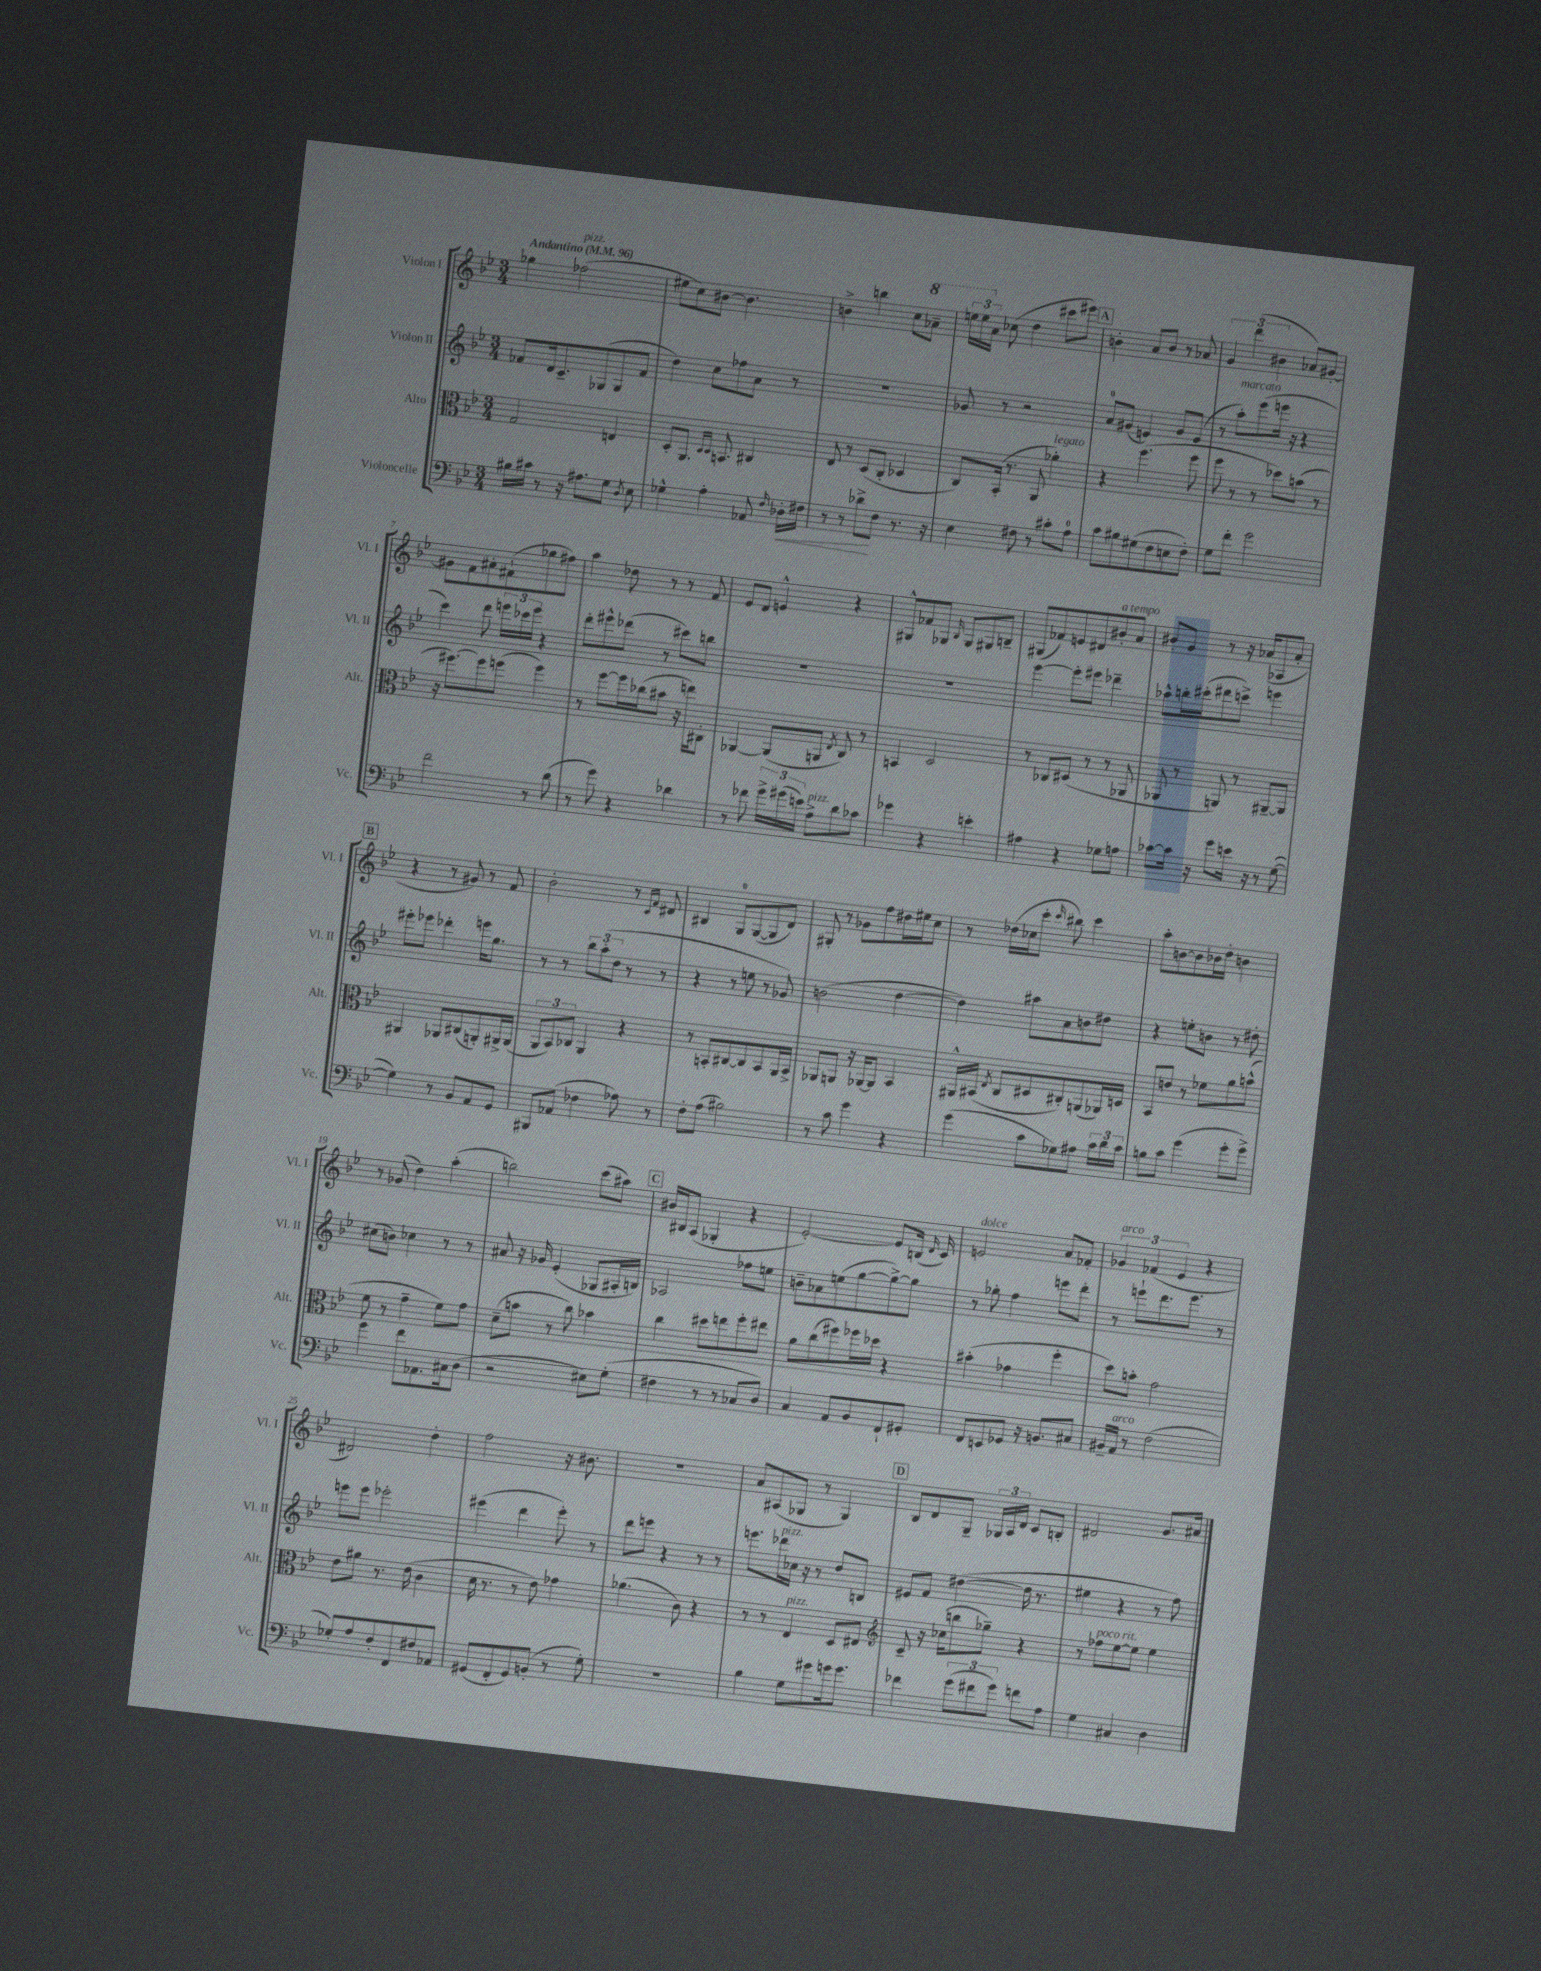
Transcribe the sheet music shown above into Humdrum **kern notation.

**kern	**dynam	**kern	**kern	**kern
*part4	*part4	*part3	*part2	*part1
*staff4	*staff4	*staff3	*staff2	*staff1
*I"Violoncelle	*	*I"Alto	*I"Violon II	*I"Violon I
*I'Vc.	*	*I'Alt.	*I'Vl. II	*I'Vl. I
*clefF4	*	*clefC3	*clefG2	*clefG2
*k[b-e-]	*	*k[b-e-]	*k[b-e-]	*k[b-e-]
*M3/4	*	*M3/4	*M3/4	*M3/4
*MM96	*	*MM96	*MM96	*MM96
=1	=1	=1	=1	=1
!	!	!	!	!LO:TX:a:B:t=Andantino
16B#X\LL	.	2G/	8f-X/L	4gg-X\
16c#X\JJ	.	.	.	.
8r	.	.	16d/k	.
.	.	.	8.c~/	.
!	!	!	!	!LO:TX:a:i:t=pizz.
16r	.	.	.	(2ff-X\
8.A#X\L	.	.	.	.
.	.	.	(8G-X/	.
8G\J	.	4En/	8G-/	.
8qD/	.	.	.	.
8E-\	.	.	8f-/J	.
=2	=2	=2	=2	=2
4G-X^^\	.	8D'/L	4dd\)	8ee#X\L
.	.	8.AA/J	.	8cc\)
4A'\	.	.	8cc\L	[8b#X\J
.	.	16qqD/LL	.	.
.	.	16qqD/JJ	.	.
.	.	8.BBn/	.	.
.	.	.	8ff-X\	4.b#\]
8AA-X/	.	4C#X/	8a\J	.
16qqF/	.	.	.	.
!	!LO:HP:b	!	!	!
16D-X'\LL	<	.	8r	.
16F#X\JJ	.	.	.	.
=3	=3	=3	=3	=3
8r	.	8E-/	2.r	4bn^\
8r	.	8r	.	.
8d-X^\L	.	(8D/L	.	4bbn\
8F\J	[	8C'/J	.	.
8.r	.	4D-X/	.	8cc\L
*	*	*	*	*8va
.	.	.	.	8aa-X~\J
16r	.	.	.	.
=4	=4	=4	=4	=4
4E-\	.	8C/L)	8g-X/	24eeen\LL
.	.	.	.	24eee\
*	*	*	*	*X8va
.	.	.	.	24a\JJ
.	.	(16BB-'/Jk	8r	(8cc-X\
.	.	8.r	.	.
8F#X\	.	.	2r	4dd\
8r	.	8AA/	.	.
!	!	!LO:TX:a:i:t=legato	!	!
8c#X'\L	.	4a-X'\)	.	8ccc#X\L
8A\J	.	.	.	8eee#X\J)
!!LO:REH:place=s1:t=A
=5	=5	=5	=5	=5
8c\L	.	4r	8a/L	4bn'\
8B#X\	.	.	(8g#X/J	.
(8G#X\	.	(4.ff\	4en/)	8a/L
8F\	.	.	.	8b/J
8En\	.	.	8g#/L	8r
8F'\J)	.	8ff\	(8e/J	8a-X/
=6	=6	=6	=6	=6
8G\L	.	8ff\	8r	6g/
!	!	!	!LO:TX:a:i:t=marcato	!
8f'\J	.	8r	8aa'\L)	.
.	.	.	.	(6ddd\
2g\	.	8r	(8eee-\	.
.	.	.	.	6b#X\
.	.	8dd-X\L)	16eeen\Jk	.
.	.	.	16r	.
.	.	(8bn\J	4r	8a-X/L)
.	.	8r	.	[8g#X'/J
!!LO:LB:g=z
=7	=7	=7	=7	=7
2f\	.	16r	4ccc\)	8g#X\L]
.	.	[8.ff#X\L)	.	.
.	.	.	.	8f\
.	.	8ff#\]	8ddd\	8a#X'\
.	.	(8ffn\J	24eeen\LL	(8f#X`\
.	.	.	24ccc-X\	.
.	.	.	24eee\JJ	.
8r	.	4ff\)	4r	8gg-X\
(8d\	.	.	.	8ff#X\J)
=8	=8	=8	=8	=8
8r	.	8r	8ddd'\L	4aa\
8g\)	.	[8ff\L	8eee#X^^\	.
4r	.	16ff\L]	(8ddd-X\J	8dd-X\
.	.	(16cc-X\J	.	.
.	.	8b#X\J	8r	8r
4d-X\	.	16r	8ccc#X\L)	8r
.	.	16een\KL)	.	.
.	.	8C#X'\J	8bbn\J	8f/
=9	=9	=9	=9	=9
8r	.	[4AA-X/	2.r	8e-/L
8f-X\	.	.	.	8d/J
24g^\LL	.	(8AA-/L]	.	4en^^/
(24g#X\	.	.	.	.
24en\JJ)	.	.	.	.
!LO:TX:a:i:t=pizz.	!	!	!	!
8A^\L	.	8AAn/J	.	.
.	.	8qE-/	.	.
8d\	.	8C/)	.	4r
8c-X\J	.	8r	.	.
=10	=10	=10	=10	=10
4g-X\	.	4BBn/	2.r	8G#X^^/L
.	.	.	.	8f-X/
4r	.	2D/	.	8G-X/J
.	.	.	.	16qqB-/
.	.	.	.	8G-/L
4en'\	.	.	.	8G#X/
.	.	.	.	8Bn~/J
=11	=11	=11	=11	=11
4A#X\	.	8r	[4eee-\	(8G#X/L
.	.	8C-X/L	.	8f-X/)
4r	.	(8D#X/J	8eee-'\L]	8en/
.	.	8r	8eee#X\J	8d#X/
!	!	!	!	!LO:TX:a:i:t=a tempo
8G-X\L	.	8r	4ddd-X~\	8b#X'/
8An\J	.	8AA-X/	.	8a/J
=12	=12	=12	=12	=12
[8c-X\L	.	8AA-X/	8aa-X^^\L	8b#X'/L
16c-\Jk]	.	8r	16bbn'\L	8g/J
16r	.	.	(16ccc#X'\J	.
8g\L	.	8AAn/)	8ddd#X\	8r
16en\Jk	.	8r	8cccn^\J)	16r
16r	.	.	.	(16a-X/KL
8r	.	[8AA#X~/L	4eeen\	8A-X/
([8G\	.	8AA#/J]	.	8a-'/J
!!LO:LB:g=z
!!LO:REH:place=s1:t=B
=13	=13	=13	=13	=13
4G\])	.	4AA#X/	8eee#X'\L	4r
.	.	.	8eee-X\J	.
8r	.	8AA-X/L	4ddd-X'\	8r
8BB-/L	.	(8C#X/	.	8g#X/)
8AA/	.	8AAn'/)	16eeen\KL	8r
.	.	.	8.gg\J	.
8GG/J	.	16AA#X^/L	.	8f/
.	.	(16AA#/JJ	.	.
=14	=14	=14	=14	=14
8BBB#X/L	.	12AA/L	8r	2b-'\
.	.	12BB-/)	.	.
(8AA-X/J	.	.	8r	.
.	.	12C-X/J	.	.
4F-X\	.	4AA/	12bb-\L	.
.	.	.	(12aa'\	.
.	.	.	12dd\J	.
8A-X\)	.	4r	8r	8r
.	.	.	.	16qqc/LL
.	.	.	.	16qqf/JJ
8r	.	.	8r	8d#X/
=15	=15	=15	=15	=15
8F'\L	.	8r	4r	4B#X/
(8A\J	.	8BBn'/L	.	.
2B#X\)	.	[8C#X/	8r	8G/L
.	.	8C#/]	8een\	([8G/
.	.	8BB/	8r	8G/]
.	.	16AA/L	8g-X/)	8d/J)
.	.	16BB^/JJ	.	.
=16	=16	=16	=16	=16
8r	.	8AA-X/L	(2bn\	8G#X'/
8c\	.	8AAn/J	.	8r
4g\	.	16r	.	8g-X\L
.	.	[16AA-X/KL	.	.
.	.	8AA-/J]	.	8ff\
4r	.	4BB-/	[4dd\	16dd#X\L
.	.	.	.	16ee#X\J
.	.	.	.	8cc\J
=17	=17	=17	=17	=17
(4g\	.	16AA#X^^/LL	4dd\])	8r
.	.	(16BB#X/JJ	.	.
.	.	8qE-/	.	.
.	.	8C/L	.	(16dd-X\LL
.	.	.	.	16cc-X\J
8c\L	.	8D#X/	8aa#X\L	8ccc'\J
.	.	.	.	16qqccc/
8G-X\)	.	8C#X'/)	8a\	8bb#X\)
8A#X\J	.	(8AAn/	8bn\	4ccc\
24c\LL	.	16AA-X/L)	8dd#X\J	.
24d\	.	.	.	.
.	.	16Dn/JJ	.	.
24c\JJ	.	.	.	.
=18	=18	=18	=18	=18
8Bn\L	.	8BB-/L	4r	8aa'\L
8c\J	.	8en/J	.	[8bn\
(4g\	.	8r	8een'\L	8b\]
.	.	8f-X\L	8bn\J	16b-X\L
.	.	.	.	16dd'\JJ
8g'\L	.	8a\	8r	4bn\
8g^\J)	.	(8bn^^\J	8dd#X'\	.
!!LO:LB:g=z
=19	=19	=19	=19	=19
4g\	.	8f\	(8cc#X\L	8r
.	.	8r	8bn\J)	(8g-X/
8f\L	.	4g~\	4cc-X\	4dd\)
8.AA-X\	.	.	.	.
.	.	8f\L)	8r	(4aa'\
16C#X\k	.	.	.	.
(8D\J	.	8g\J	8r	.
=20	=20	=20	=20	=20
2r	.	(8d~\L	8a#X/	2bbn\)
.	.	8bn\J	16r	.
.	.	.	16g-X/	.
.	.	8r	(4e-'/	.
.	.	8cc\)	.	.
8E#X\L)	.	4b-X\	8G-X/L	(8ccc\L
(8G'\J	.	.	16A#X'/L	8aa#X\J)
.	.	.	16Bn/JJ)	.
!!LO:REH:place=s1:t=C
=21	=21	=21	=21	=21
4F#X\	.	4cc\	2A-X/	16b#X/LL
.	.	.	.	16B#X/J
.	.	.	.	(8A/J
8r	.	8dd#X\L	.	4G-X'/
8r	.	8een\	.	.
8C-X/L	.	8ff'\	8ff-X\L	4r
8D/J)	.	8ee#X\J	8een\J	.
=22	=22	=22	=22	=22
4C/	.	8a\L	8bn~\L	[2e-'/)
.	.	(8cc\	8a-X\	.
8AA/L	.	8ff#X\)	(8een\	.
8BB-/	.	16ff-X\L	[8gg\	.
.	.	16dd-X\JJ	.	.
8FF`/	.	4r	8gg^\_)	8e-/L]
8GG#X'/J	.	.	8gg\J]	(16Bn/Jk
.	.	.	.	16qqd/
.	.	.	.	16c/)
=23	=23	=23	=23	=23
!	!	!	!	!LO:TX:a:i:t=dolce
8FF/L	.	(4b#X'\	8r	2en/
8EEn/	.	.	8gg-X'\	.
8GG-X/J	.	4g-X\	4ff\	.
16r	.	.	.	.
8.BBn/L	.	.	.	.
.	.	4ff'\	8eeen\L	8a/L
8C#X/J	.	.	8ddd'\J	8f-X'/J
=24	=24	=24	=24	=24
!	!	!	!	!LO:TX:a:i:t=arco
16BB#X~/LL	.	8dd\L)	8r	6g-X/
!LO:TX:a:i:t=arco	!	!	!	!
16AA/JJ	.	.	.	.
8r	.	8bn'\J	8eeen`\L	.
.	.	.	.	(6f-X/
(2F\	.	2g\	8.ddd\	.
.	.	.	.	6e-/
.	.	.	8.eee\J	.
.	.	.	.	4r
.	.	.	8r	.
!!LO:LB:g=z
=25	=25	=25	=25	=25
8G-X'/L)	.	8e-\L	8eeen\L	2d#X/)
8A/	.	8a#X\J	8eee\J	.
8F'/	.	8.r	2eee-X'\	.
8FF/	.	.	.	.
.	.	(16e-\	.	.
8F#X/	.	4c\	.	4dd'\
8AA-X/J	.	.	.	.
=26	=26	=26	=26	=26
(8GG#X/L	.	16d\	(4eee#X\	2ff\
.	.	8.r	.	.
8FF'/	.	.	.	.
8GG#/)	.	8r	4ddd\	.
(8BBn'/J	.	8e-\)	.	.
8r	.	4g-X\	8eee#'\)	16r
.	.	.	.	8.b#X\
8G'\)	.	.	8r	.
=27	=27	=27	=27	=27
2.r	.	(4.a-X\	8ddd\L	2.r
.	.	.	8eeen\J	.
.	.	.	4r	.
.	.	8c\)	.	.
.	.	4r	8r	.
.	.	.	8r	.
=28	=28	=28	=28	=28
4B-\	.	8r	8.eeen\L	8a/L
.	.	8r	.	(8A#X/
!	!	!	!LO:TX:a:i:t=pizz.	!
.	.	.	16ddd-X\L	.
!	!	!LO:TX:a:i:t=pizz.	!	!
8G\L	.	4E-/	16cc-X\JJ	8G-X/J
.	.	.	16r	.
8g#X\	.	.	8r	8r
16gn\k	.	8D/L	8dd/L	4G-/)
8.g\J	.	.	.	.
.	.	8E#X/J	8Bn/J	.
!!LO:REH:place=s1:t=D
=29	=29	=29	=29	=29
*	*	*clefG2	*	*
4f-X\	.	8c~/	8e#X/L	8B-/L
.	.	16r	8f/J	8d/
.	.	(16cc-X\KL	.	.
(12g\L	.	8bbn\	([4dd#X\	8G~/J
12f#X\	.	.	.	.
.	.	8gg-X~\J)	.	24G-X/LL
12g\J)	.	.	.	24A/
.	.	.	.	24d/JJ
8fn\L	.	4r	16dd#\]	8c/L
.	.	.	8.r	.
8A\J	.	.	.	8Bn'/J
=30	=30	=30	=30	=30
4G\	.	8r	4ee#X\	2d#X/
!	!	!LO:TX:a:i:t=poco rit.	!	!
.	.	8ff-X\L	.	.
4C#X/	.	[8ee-\	4r	.
.	.	8ee-\J]	.	.
4D\	.	4ee-\	8r	8.g/L
.	.	.	8ff\)	.
.	.	.	.	16a#X/Jk
==	==	==	==	==
*-	*-	*-	*-	*-
